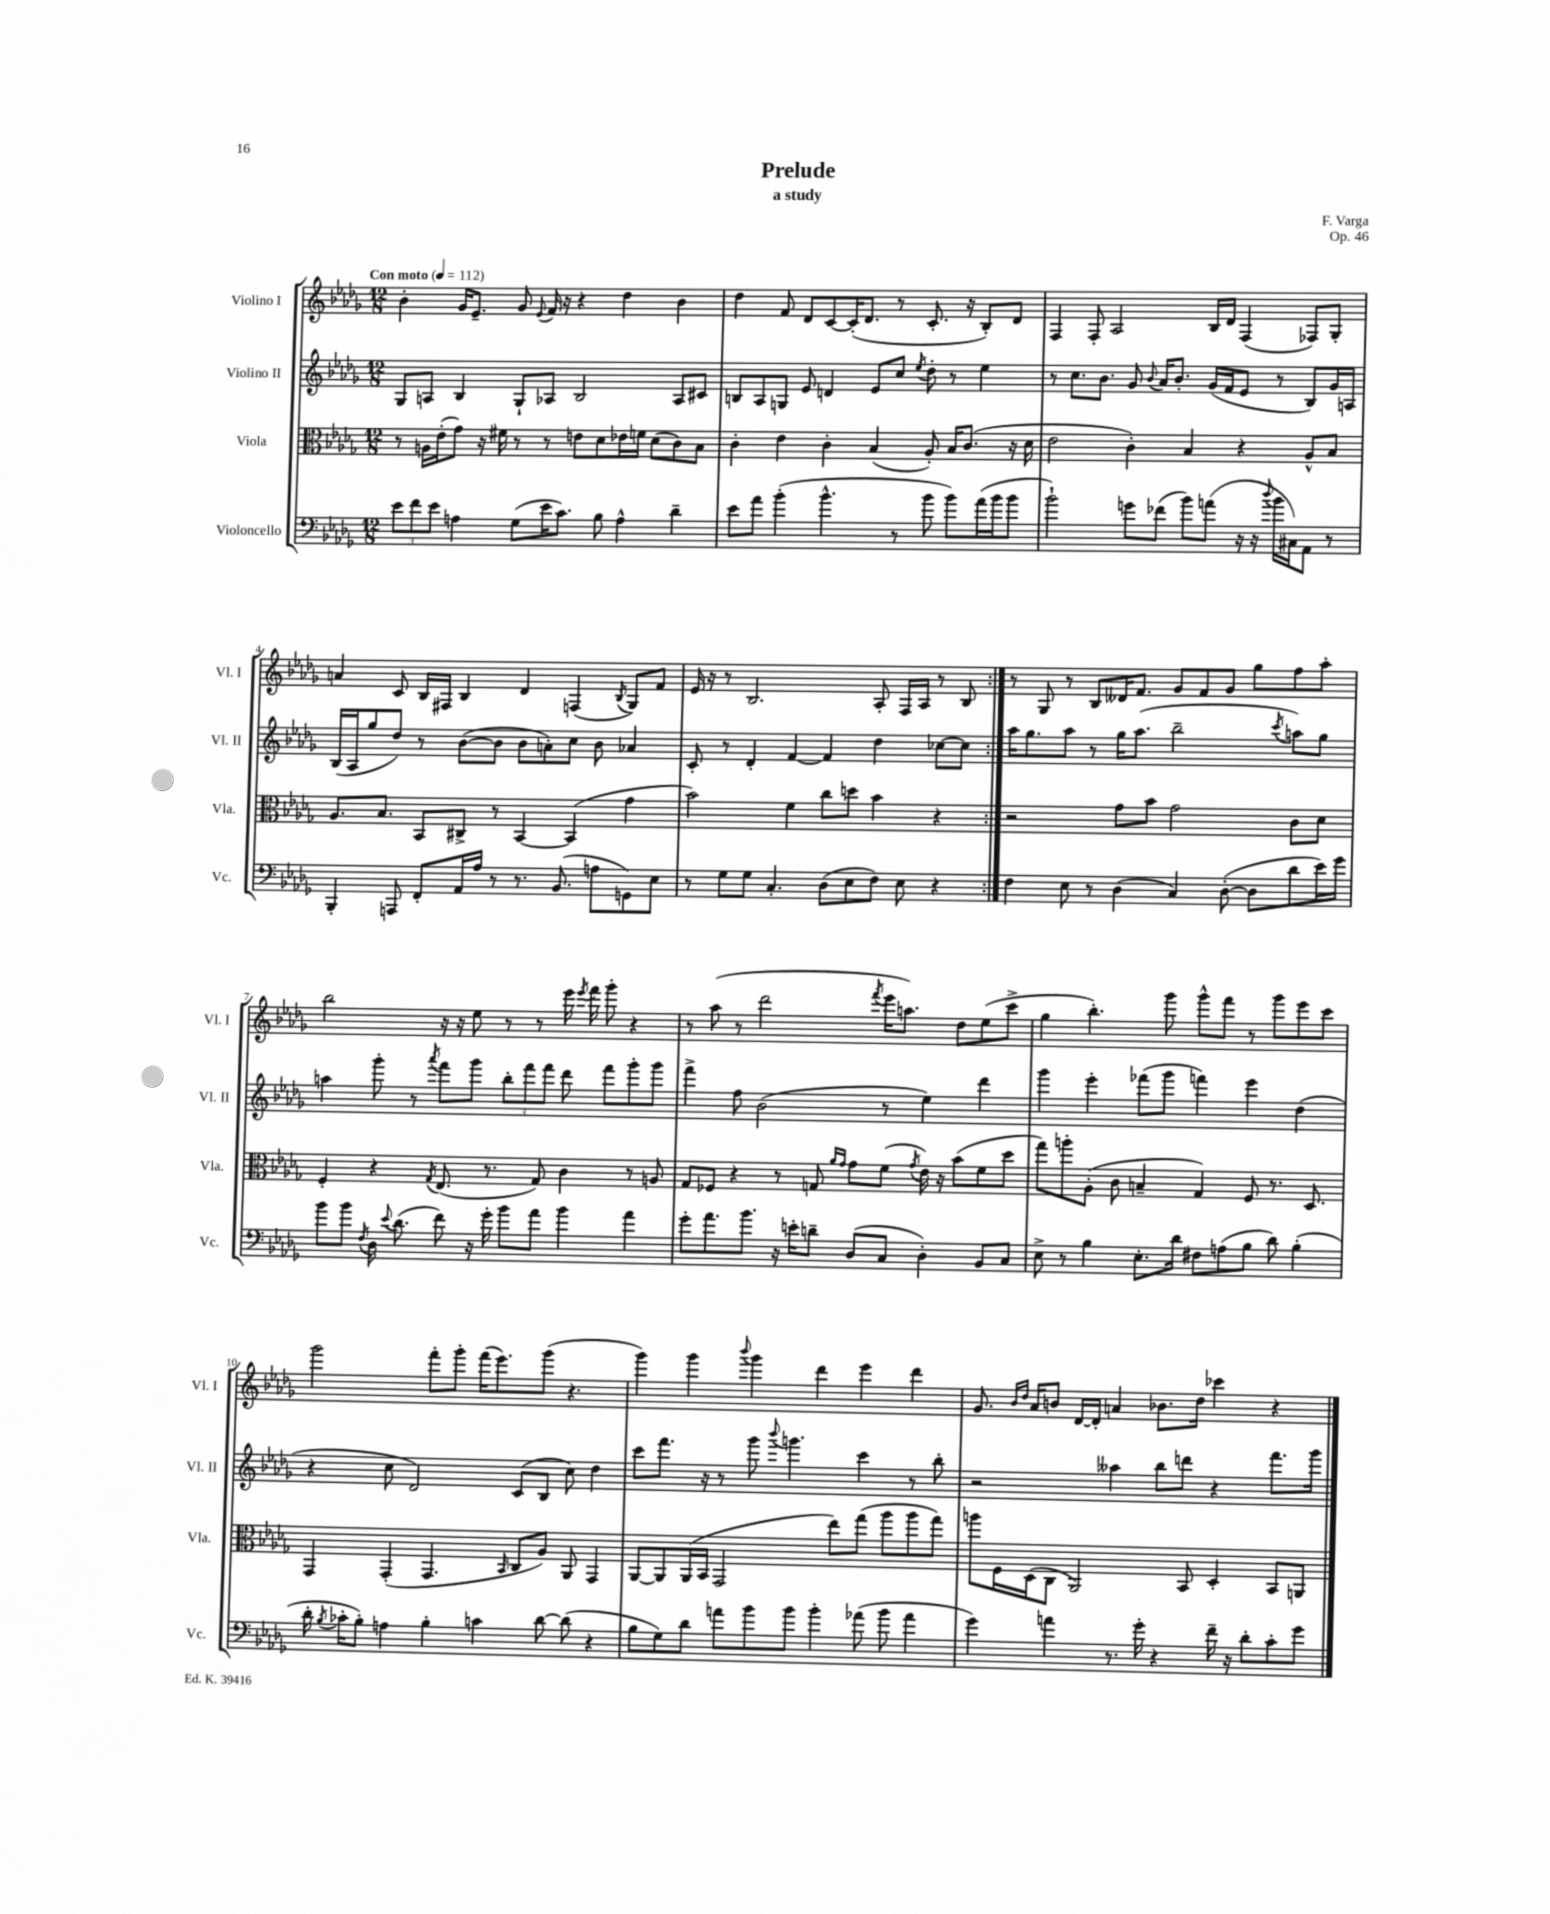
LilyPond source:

\header { title = "Prelude" composer = "F. Varga" subtitle = "a study" opus = "Op. 46" }
<<
\new StaffGroup <<
\new Staff = "s0" \with { instrumentName = "Violino I" shortInstrumentName = "Vl. I" } {
    \clef treble \key des \major \numericTimeSignature \time 12/8 \tempo "Con moto" 4 = 112
    \autoBeamOff \repeat volta 2 { bes'4-. ges'16[ ees'8.]-- ges'8 \appoggiatura { ees'8 } f'16 r16 r4 des''4 bes'4 |
    des''4 f'8 des'8[ c'8~ c'16-.( des'8.] r8 c'8.-. r16 bes8[-.) des'8] |
    f4 f8-. aes2 bes16[ des'16] f4( fes8[) ges8]-. |
    a'4 c'8 bes16[ fis16] bes4 des'4 f4( \acciaccatura { bes8 } ges8[) f'8] |
    ees'16 r16 r8 bes2. aes8-. f16[ aes16] r8 bes8 | }
    r8 ges8 r8 bes8[ deses'16 f'8.] ges'8[ f'8 ges'8] ges''8[ f''8 aes''8]-. |
    bes''2 r16 r16 ees''8 r8 r8 ees'''16 \acciaccatura { ees'''8 } f'''16 ges'''8-. r4 |
    r8 aes''8( r8 des'''2 \acciaccatura { f'''8 } ees'''16[ a''8.]) des''8[ ees''8( c'''8]-> |
    ges''4 bes''4.-.) ges'''8 ges'''8[-^ f'''8] r8 ges'''8[ ees'''8 c'''8] |
    ges'''2 f'''8[-. ges'''8]-. f'''16[( ees'''8.) ges'''8]( r4. |
    ges'''4) ges'''4 \appoggiatura { bes'''8 } ges'''4 des'''4 ees'''4 des'''4 |
    ges'8. \grace { bes'16[ des''16] } aes'16[ b'8] des'16[~ des'16]-. a'4 bes'8.[ des''16] ces'''4 r4 \bar "|." |
}
\new Staff = "s1" \with { instrumentName = "Violino II" shortInstrumentName = "Vl. II" } {
    \clef treble \key des \major \numericTimeSignature \time 12/8
    \autoBeamOff \repeat volta 2 { ges8[ a8] bes4 ges8[-! aes8] bes2 aes8[ cis'8] |
    b8[ aes8 g8] ees'8 d'4 ees'8[ c''8] \acciaccatura { ees''8 } des''8-. r8 ees''4 |
    r8 c''8.[ bes'8.] ges'8 \appoggiatura { bes'8 } aes'16[ bes'8.]-. ges'16[( f'16 ees'8] r8 bes8[) ges'16 a16] |
    bes16[( aes16 ges''8 des''8]) r8 bes'8[~( bes'8] bes'8[ a'8-.) c''8] bes'8 aes'4 |
    c'8-. r8 des'4-. f'4~ f'4 des''4 ces''8[~ ces''8] | }
    aes''16[ ges''8. aes''8] r8 ges''16[ aes''8.]( bes''2-- \acciaccatura { c'''8 } a''8[) ges''8] |
    a''4 ges'''8-. r8 \acciaccatura { aes'''8 } f'''8[ ges'''8] \tuplet 3/2 { bes''8[-. f'''8 f'''8] } des'''8 f'''8[ ges'''8-. ges'''8] |
    f'''4-> f''8 bes'2( r8 ees''4) des'''4 |
    ges'''4 ees'''4-. fes'''8[( ges'''8] f'''4) ees'''4 des''4( |
    r4 c''8 des'2) c'8[( bes8] c''8) des''4 |
    c'''8[ f'''8.] r16 r8 ges'''8 \appoggiatura { bes'''8 } g'''4. c'''4 r8 bes''8-. |
    r2 aeses''4 bes''8[ d'''8] r4 f'''8.[ ges'''16] \bar "|." |
}
\new Staff = "s2" \with { instrumentName = "Viola" shortInstrumentName = "Vla." } {
    \clef alto \key des \major \numericTimeSignature \time 12/8
    \autoBeamOff \repeat volta 2 { r8 a16[ ees'16-.( ges'8]) r16 fis'16 r8 r8 e'8[ des'8 ees'16 f'16] des'8[( c'8) bes8] |
    c'4-. ees'4 c'4-. bes4( aes8-.) bes16[ c'8.]( r16 des'16 |
    ees'2 c'4-.) bes4 r4 aes8[-^ bes8] |
    aes8.[ bes8.] bes,8[ cis8]-> r8 bes,4~ bes,4( ges'4 |
    bes'2) f'4 c''8[ d''8] bes'4 r4 | }
    r2 ges'8[ bes'8] ges'2 c'8[ des'8] |
    f4-. r4 \acciaccatura { ges8 } ees8.( r8. ges8) c'4 r8 a8 |
    ges8[ fes8] r4 r8 g8 \grace { aes'16[ ges'16] } ges'8[ f'8]( \acciaccatura { ges'8 } ees'16) r16 bes'8[( f'8 des''8] |
    ges''8[) a''8-. aes8]-.( c'8 b4-- ges4) f8 r8. des8. |
    ges,4 ges,4-.( ges,4. \grace { bes,16 } c8[ aes8]) aes,8 ges,4 |
    aes,8[~ aes,8 aes,16( bes,16] ges,2 ees''8[) ges''8]( aes''8[ aes''8 ges''8]) |
    a''8[ f16 des16( c8] aes,2) bes,8 des4-. bes,8[ a,8] \bar "|." |
}
\new Staff = "s3" \with { instrumentName = "Violoncello" shortInstrumentName = "Vc." } {
    \clef bass \key des \major \numericTimeSignature \time 12/8
    \autoBeamOff \repeat volta 2 { \tuplet 3/2 { ees'8[ f'8 ees'8] } a4 ges8[( ees'16 c'8.]) bes8 a4-^ des'4-- |
    ees'8[ aes'8] bes'4-.( bes'4.-^ r8 bes'8 bes'8[) aes'16( bes'16 bes'8] |
    bes'2-!) g'8[ fes'8]( bes'8[) a'8]( r16 r16 \appoggiatura { des''8 } bes'16[ cis16) aes,8] r8 |
    bes,,4-. a,,8 f,8[-. aes,16 aes16] r8 r8. bes,8.( a8[ g,8) ees8] |
    r8 ges8[ ges8] c4.-. des8[( ees8 f8]) ees8 r4 | }
    f4 ees8 r8 des4( c4) des8~-.( des8[ des'8 ees'16) ges'16] |
    bes'8[ bes'8] \acciaccatura { f8 } des16 \appoggiatura { ees'8 } des'8.( f'8) r16 ges'16-. bes'8[ aes'8] bes'4 aes'4 |
    ges'8[-. aes'8. bes'8.] r16 e'16[-. d'8]-- des8[( c8] des4-.) bes,8[ c8] |
    ees8-> r8 bes4 ees8.[-. des'16] fis8[ a8( bes8] des'8) bes4-.( |
    des'16-. \acciaccatura { bes8 } ces'16[-. bes8]-.) a4 bes4-. c'4 des'8~ des'8( r4 |
    bes8[ ges8) des'8] a'8[ bes'8 bes'8] bes'4-. aes'8( bes'8 aes'4 |
    ges'4) a'4 r8. ges'16-. r4 f'16-- r16 des'8[-. c'8-. ges'8] \bar "|." |
}
>>
>>
